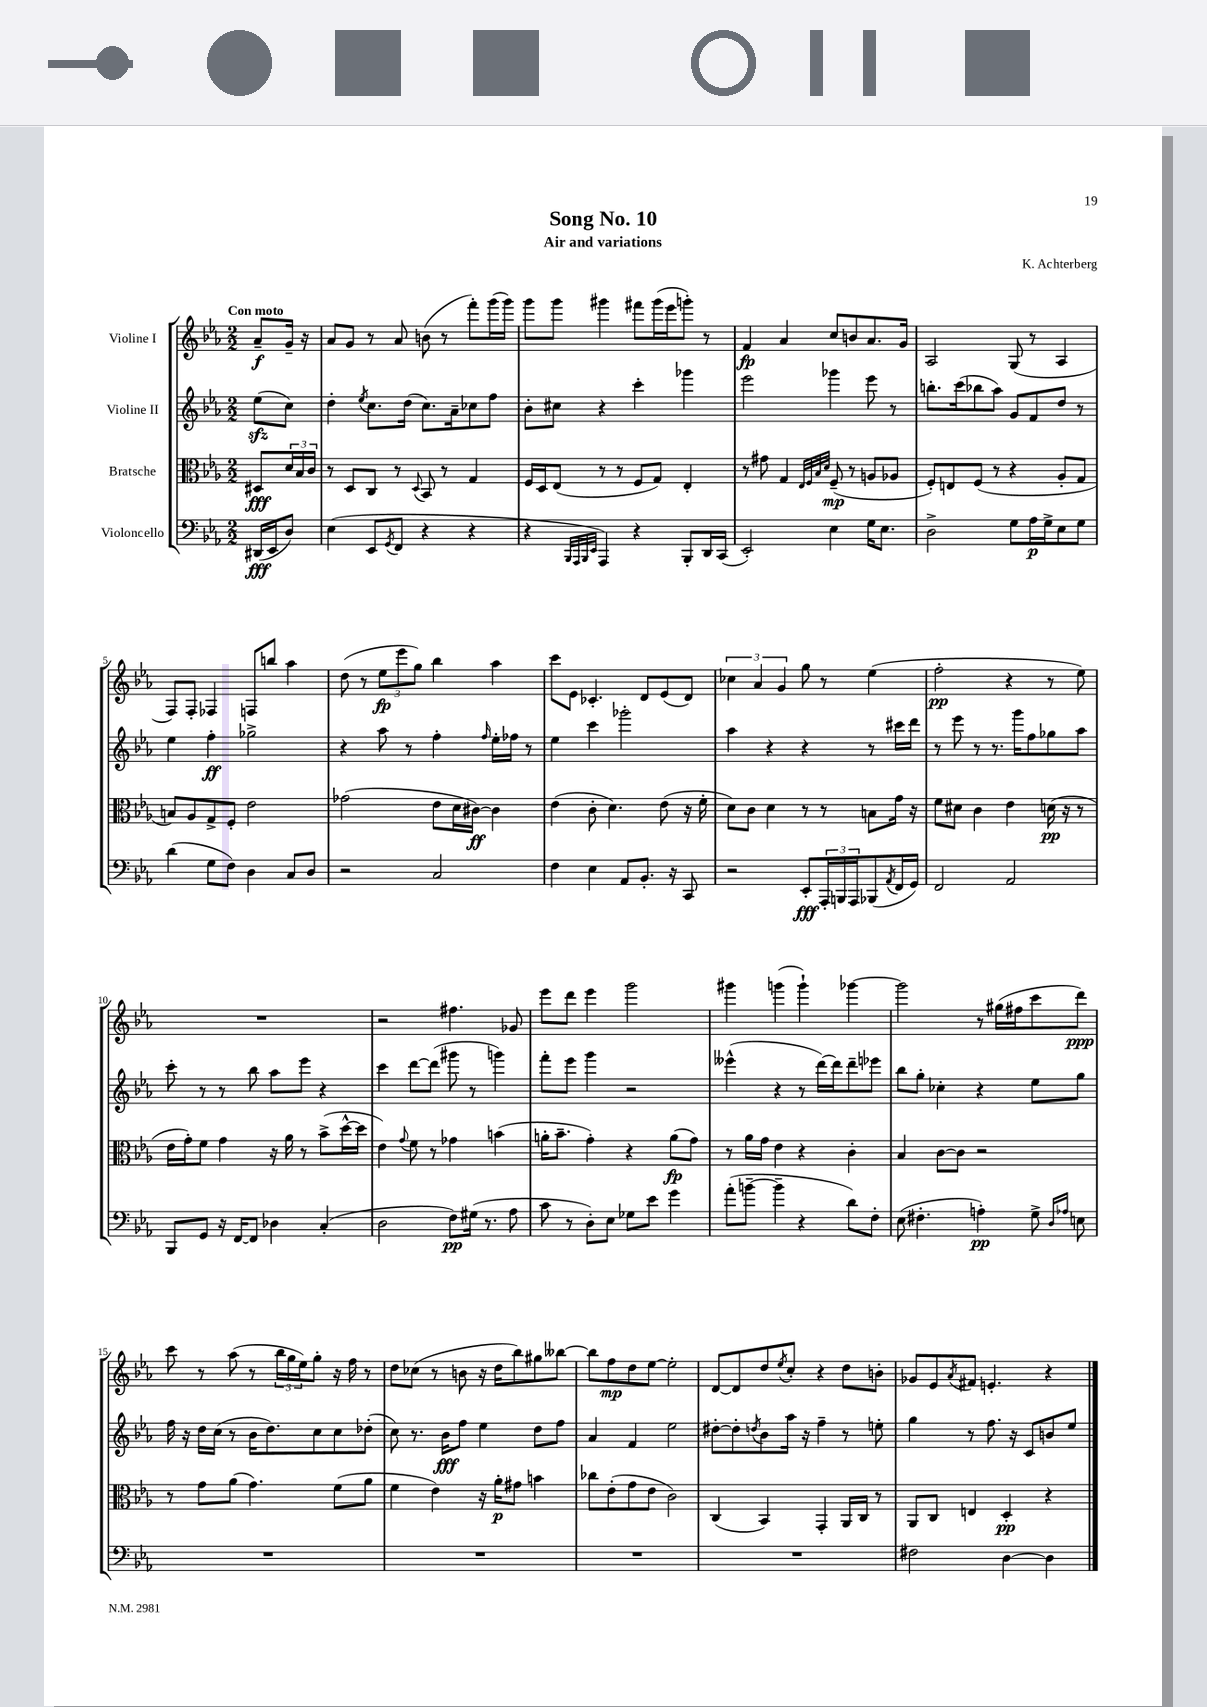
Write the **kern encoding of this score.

**kern	**kern	**kern	**kern
*staff4	*staff3	*staff2	*staff1
*clefF4	*clefC3	*clefG2	*clefG2
*k[b-e-a-]	*k[b-e-a-]	*k[b-e-a-]	*k[b-e-a-]
*M2/2	*M2/2	*M2/2	*M2/2
(16DD#	8D#	(8ee-	8a-~
16EE-	.	.	.
8D)	24d	8cc)	16g~
.	24B-	.	.
.	.	.	16r
.	24c	.	.
=	=	=	=
(4E-	8r	4dd'	8a-
.	8D	.	8g
.	.	8qee-	.
8EE-	8C	8.cc	8r
8qGG	.	.	.
8FF	8r	.	8a-
.	.	(16dd	.
.	8qqD	.	.
4r	8BB-	8.cc)	(8b
.	8r	.	8r
.	.	16a-~	.
4r	4G	8cc-	8fff')
.	.	8ff	(16ggg
.	.	.	16ggg)
=	=	=	=
4r	16F	8b-'	8ggg
.	16D	.	.
.	(8E-	8cc#	8ggg
32qqBBB-	.	.	.
32qqAAA-	.	.	.
32qqBBB-	.	.	.
32qqEE-	.	.	.
4AAA-)	8r	4r	4ggg#
.	8r	.	.
4r	8F	4ccc'	8fff#
.	8G)	.	(16ggg#
.	.	.	16eee-
8BBB-'	4E-'	4ggg-	8ggg')
16DD	.	.	8r
(16CC	.	.	.
=	=	=	=
2EE-')	8r	2eee-	4f
.	8g#	.	.
.	4G	.	4a-
.	32qqE-	.	.
.	32qqF	.	.
.	32qqB-	.	.
.	32qqd	.	.
4E-	(8F~	4ggg-	8cc
.	8r	.	8b
16G	8A	8eee-	8.a-
8.E-	.	.	.
.	8A-	8r	.
.	.	.	16g
=	=	=	=
2D^	8F')	8.bb'	2A-
.	8E	.	.
.	.	(16ccc	.
.	(8F	8bb-	.
.	8r	8aa-)	.
8G	4r	8g	(8G
16A-	.	8f	8r
16G^	.	.	.
8E-	8A-'	8dd	4A-
8G	8G	8r	.
=	=	=	=
(4d	8B)	4ee-	8F)
.	8A-	.	8F'
8G	8G^	4ff'	4F-
8F)	8F'	.	.
4D	2e-	2gg-^	8F
.	.	.	8bb
8C	.	.	4aa-
8D	.	.	.
=	=	=	=
2r	(2g-	4r	(8dd
.	.	.	8r
.	.	8aa-	12ee-
.	.	.	12eee-
.	.	8r	.
.	.	.	12gg)
2C	8e-	4ff'	4bb-
.	16d	.	.
.	[16c#)	.	.
.	.	16qqff	.
.	4c#]	16ee-'	4aa-
.	.	16ff-	.
.	.	8r	.
=	=	=	=
4F	(4e-	4ee-	8ccc
.	.	.	8e-
4E-	8c'	4ccc	4.c-'
.	4.d)	.	.
8AA-	.	2ggg-'	.
8.BB-'	.	.	8d
.	(8e-	.	(8e-
16r	.	.	.
8CC	16r	.	8d)
.	16f'	.	.
=	=	=	=
2r	8d)	4aa-	6cc-
.	8c	.	.
.	.	.	6a-
.	4d	4r	.
.	.	.	6g
8EE-'	8r	4r	8gg
24AAA-'	8r	.	8r
24BBB	.	.	.
24AAA-	.	.	.
(8BBB-	8B	8r	(4ee-
8qAA-	.	.	.
16FF	16g	16ccc#	.
16GG)	16r	16ddd	.
=	=	=	=
2FF	8f	8r	2ff'
.	8d#	8eee-	.
.	4c	8r	.
.	.	8.r	.
2AA-	4e-	.	4r
.	.	16ggg	.
.	.	8ff	.
.	(16d	8gg-	8r
.	16r	.	.
.	8r	8aa-	8ee-)
=	=	=	=
8BBB-	16e-	8ccc'	1r
.	16g')	.	.
8GG	8f	8r	.
16r	4g	8r	.
[16FF	.	.	.
8FF]	.	8bb-	.
4D-	16r	8aa-	.
.	16a-	.	.
.	8r	8eee-	.
(4C'	(8b-^	4r	.
.	[16dd^^	.	.
.	16dd]	.	.
=	=	=	=
2D	4e-)	4ccc	2r
.	8qqg	.	.
.	8f	[8ddd	.
.	8r	(8ddd]	.
8F)	4g-	8ggg#	4.ff#
(16G#	.	8r	.
8.r	.	.	.
.	(4b	4ggg)	.
8A-	.	.	8g-
=	=	=	=
8c	16a'	8fff'	8eee-
.	8.b-~	.	.
8r	.	8eee-	8ddd
8D')	4g')	4ggg	4eee-
8E-	.	.	.
8G-	4r	2r	2ggg
8e-	.	.	.
4g	(8a	.	.
.	8g)	.	.
=	=	=	=
(8a-'	8r	(4eee--^^	4ggg#
[8b~	16a-	.	.
.	16g	.	.
4b~]	4e-	4r	(4ggg
4r	4r	8r	4ggg`)
.	.	[16ddd)	.
.	.	16ddd]	.
8d)	4c'	8ddd~	[4ggg-
8F'	.	8eee-	.
=	=	=	=
(8E-	4B-	8bb-	2ggg-]
4.F#'	.	8gg'	.
.	[8c	4cc-'	.
.	8c]	.	.
4A')	2r	4r	8r
.	.	.	(16gg#
.	.	.	16ff#
8G^	.	8ee-	8ccc
16qqD	.	.	.
16qqA-	.	.	.
8E	.	8gg	8ddd)
=	=	=	=
1r	8r	16ff	8ccc
.	.	16r	.
.	8g	16dd	8r
.	.	(16cc	.
.	(8a-	8r	(8aa-
.	4.g)	16b-	8r
.	.	8.dd)	.
.	.	.	24bb-
.	.	.	24gg
.	.	.	24ee-)
.	.	8cc	8gg'
.	(8f	8cc	16r
.	.	.	16ff
.	8a-	(8dd-'	8r
=	=	=	=
1r	4f	8cc)	8dd
.	.	8.r	(8cc-
.	4e-)	.	8r
.	.	16b-	.
.	.	8ff	8b
.	16r	4ee-	16r
.	16a-'	.	16dd
.	8g#	.	8bb-)
.	4b	8dd	8gg#
.	.	8ff	[8bb--
=	=	=	=
1r	8cc-	4a-	8bb--]
.	(8e-'	.	8ff
.	8g	4f	8dd
.	8e-	.	[8ee-
.	2c)	2ee-	2ee-']
=	=	=	=
1r	(4C	[8dd#'	[8d
.	.	8dd#']	8d]
.	.	8qdd	.
.	4BB-)	8b-	8dd
.	.	.	8qee-
.	.	16aa-	8cc'
.	.	16r	.
.	4GG'	4ff~	4r
.	16AA-	8r	8dd
.	16C	.	.
.	8r	8ee'	8b'
=	=	=	=
2F#	8AA-	4gg	8g-
.	8C	.	8e-
.	.	.	8qa-
.	4E	8r	8f#
.	.	8.ff	4.e'
[4D	4D'	.	.
.	.	16r	.
.	.	8c	.
4D]	4r	8b	4r
.	.	8ee-	.
==	==	==	==
*-	*-	*-	*-
